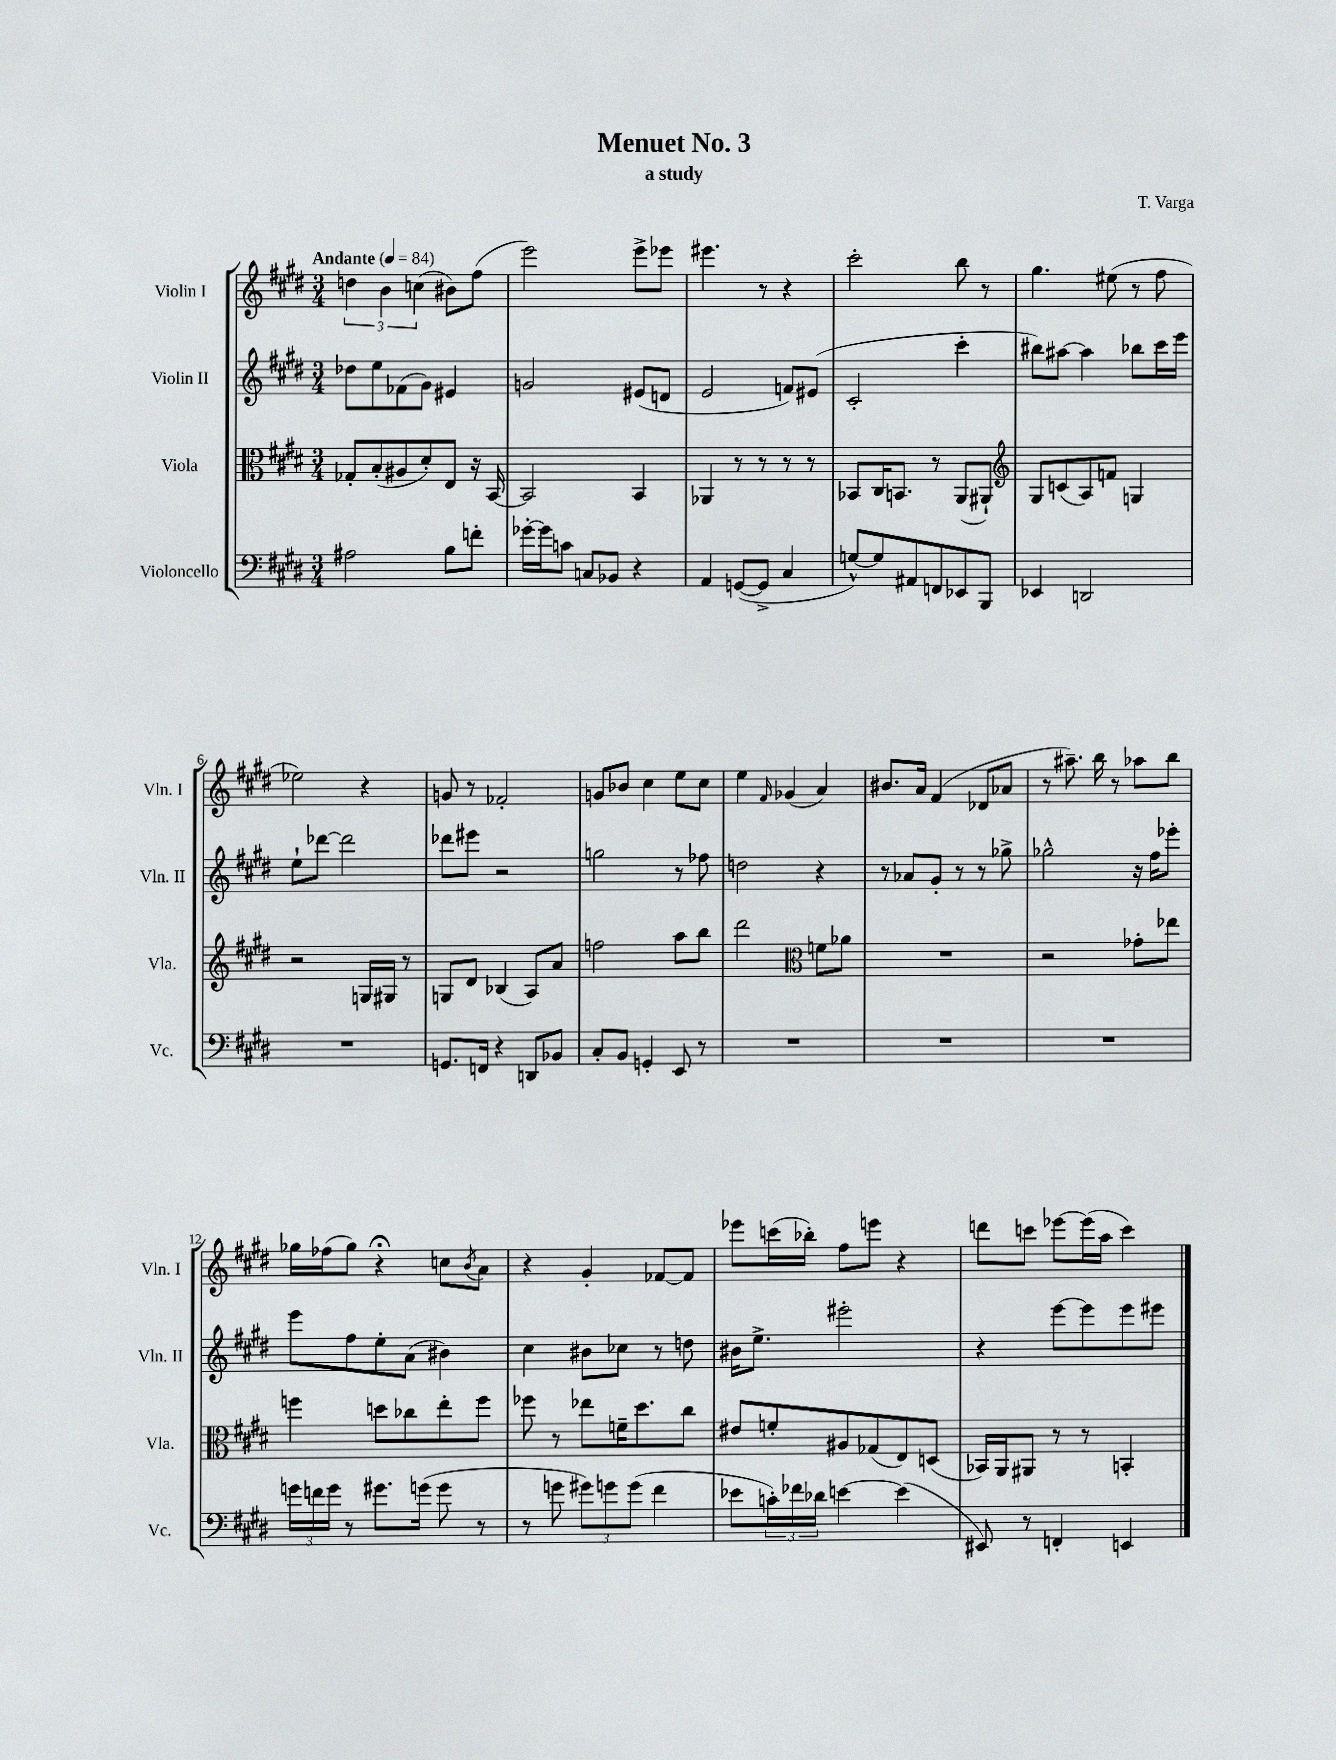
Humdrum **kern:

**kern	**kern	**kern	**kern
*staff4	*staff3	*staff2	*staff1
*clefF4	*clefC3	*clefG2	*clefG2
*k[f#c#g#d#]	*k[f#c#g#d#]	*k[f#c#g#d#]	*k[f#c#g#d#]
*M3/4	*M3/4	*M3/4	*M3/4
*MM84	*MM84	*MM84	*MM84
2A#\	8G-'/L	8dd-\L	6dd\
.	(8B'/	8ee\	.
.	.	.	6b\
.	8A#/	(8f-\	.
.	.	.	(6cc\
.	8d#'/)	8g#\J)	.
8B\L	8E/J	4e#/	8b#\L)
8f'\J	16r	.	(8ff#\J
.	[16BB/	.	.
=	=	=	=
[16g-'\LL	2BB/]	2g/	2eee\)
16g-\]J	.	.	.
8c\J	.	.	.
8C/L	.	.	.
8BB-/J	.	.	.
4r	4BB/	(8e#/L	8eee^\L
.	.	8d/J	8eee-\J
=	=	=	=
4AA/	4AA-/	2e/	4.eee#\
([8GG/L	8r	.	.
8GG^/]J	8r	.	8r
4C#/	8r	8f/L)	4r
.	8r	(8e#/J	.
=	=	=	=
[8G^^/L)	8BB-/L	2c#'/	2ccc#'\
8G/]	16C#/K	.	.
.	8.BB/J	.	.
8AA#/	.	.	.
8FF/	8r	.	.
8EE-/	(8AA/L	4ccc#'\	8bb\
8BBB/J	8AA#`/J)	.	8r
=	=	=	=
*	*clefG2	*	*
4EE-/	8G#/L	8bb#\L)	4.gg#\
.	(8c/	[8aa#\J	.
2DD/	8A/)	4aa#\]	.
.	8f/J	.	(8ee#\
.	4G/	8bb-\L	8r
.	.	16ccc#\L	8ff#\
.	.	16eee\JJ	.
=	=	=	=
2.r	2r	8ee`\L	2ee-\)
.	.	[8ddd-\J	.
.	.	2ddd-\]	.
.	16G/LL	.	4r
.	16G#/JJ	.	.
.	8r	.	.
=	=	=	=
8.GG/L	8G/L	8ddd-\L	8g/
.	8d#/J	8eee#\J	8r
16FF/Jk	.	.	.
4r	(4B-/	2r	2f-'/
8DD/L	8A/L)	.	.
8BB-/J	8a/J	.	.
=	=	=	=
8C#'/L	2ff\	2gg\	8g/L
8BB/J	.	.	8b-/J
4GG'/	.	.	4cc#\
8EE/	8aa\L	8r	8ee\L
8r	8bb\J	8ff-\	8cc#\J
=	=	=	=
2.r	2ddd#\	2dd\	4ee\
.	.	.	16qqf#/
.	.	.	(4g-/
*	*clefC3	*	*
.	8f\L	4r	4a/)
.	8a-\J	.	.
=	=	=	=
2.r	2.r	8r	8.b#/L
.	.	8a-/L	.
.	.	.	16a/Jk
.	.	8g#'/J	(4f#/
.	.	8r	.
.	.	8r	8d-/L
.	.	8gg-^\	8a-/J
=	=	=	=
2.r	2r	2gg-^^\	8r
.	.	.	8.aa#~\)
.	.	.	16bb\
.	.	.	8r
.	8g-'\L	16r	8aa-\L
.	.	16ff#\LK	.
.	8ee-\J	8eee-'\J	8bb\J
=	=	=	=
24g\LL	4ff\	8eee\L	16gg-\LL
24f\	.	.	.
.	.	.	(16ff-\J
24g\JJ	.	.	.
8r	.	8ff#\	8gg-\J)
8.g#\L	8dd\L	8ee'\	4r;
.	8cc-\	(8a\J	.
(16g\Jk	.	.	.
8g\	8ee'\	4b#\)	8cc\L
.	.	.	8qb/
8r	8ff\J	.	8a\J
=	=	=	=
8r	8ff-\	4cc#\	4r
8g\	8r	.	.
12g#\L)	8ee-\L	8b#\L	4g#'/
12g\	.	.	.
.	16f~\K	8cc-\J	.
(12g\J	.	.	.
.	8.dd#\	.	.
4f#\	.	8r	[8f-/L
.	8cc#\J	8dd\	8f-/]J
=	=	=	=
8e-\L	8e#/L	16b#\LK	8eee-\L
.	.	8.ee^\J	.
24c'\L)	8f'/	.	(16ccc\L
24f-\	.	.	.
.	.	.	16bb-'\JJ)
24d-\JJ	.	.	.
[4e\	8A#/	2eee#'\	8ff#\L
.	(8G-/	.	8eee\J
(4e\]	8E/)	.	4r
.	(8D/J	.	.
=	=	=	=
8EE#/)	16BB-/LL)	4r	8ddd\L
.	16AA/J	.	.
8r	8AA#/J	.	8ccc\J
4FF'/	8r	[8eee\L	[8eee-\L
.	8r	8eee\]	(16eee-\]L
.	.	.	16aa\JJ
4EE/	4BB'/	8eee\	4ccc\)
.	.	8eee#\J	.
==	==	==	==
*-	*-	*-	*-
